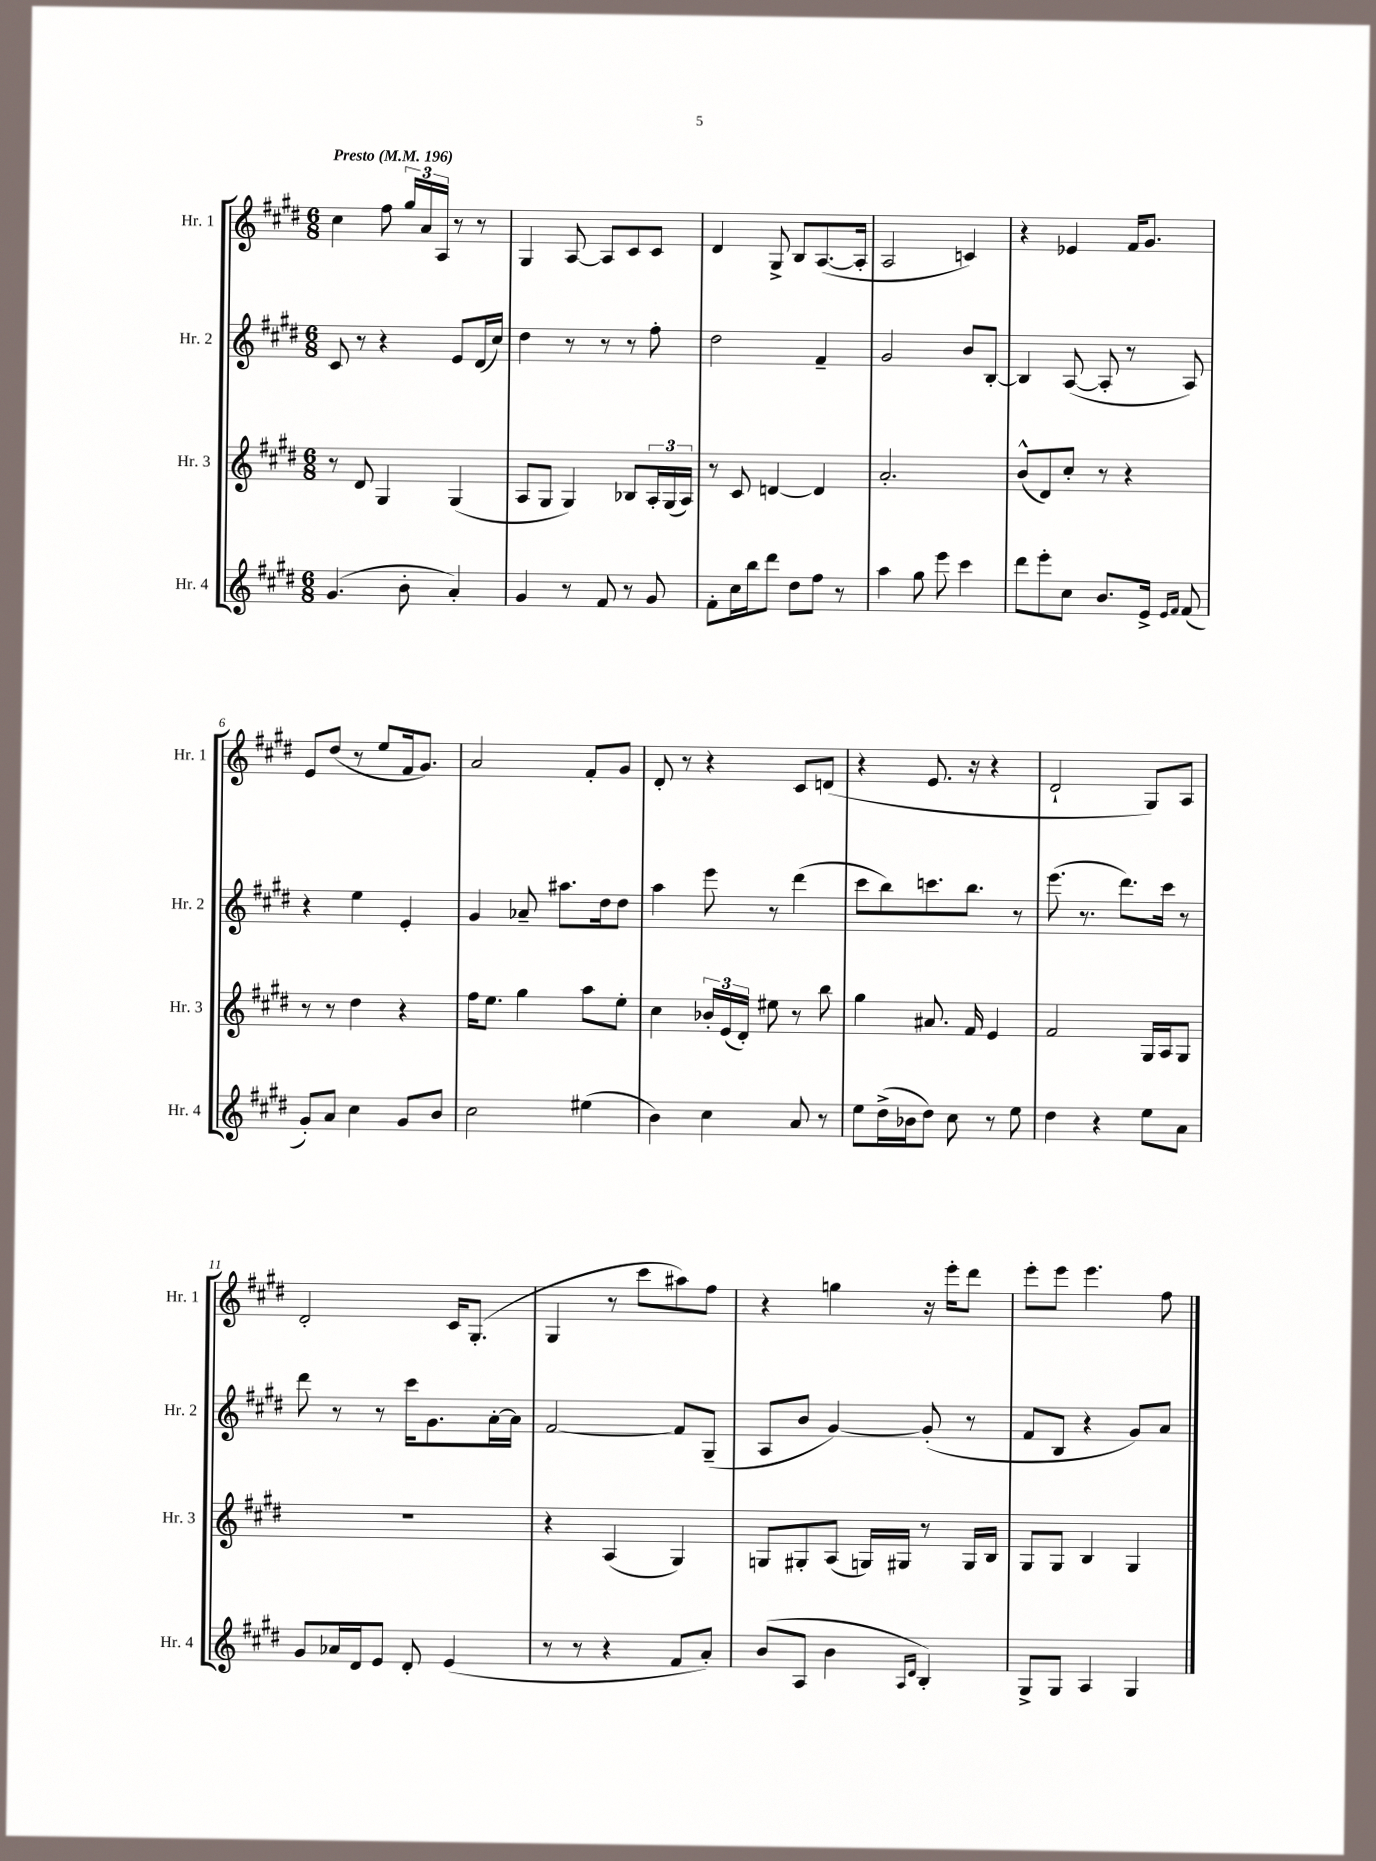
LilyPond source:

<<
\new StaffGroup <<
\new Staff = "s0" \with { instrumentName = "Hr. 1" shortInstrumentName = "Hr. 1" } {
    \clef treble \key e \major \numericTimeSignature \time 6/8 \tempo "Presto" 4 = 196
    cis''4 fis''8 \tuplet 3/2 { gis''16 a'16 a16 } r8 r8 |
    gis4 a8~ a8 cis'8 cis'8 |
    dis'4 gis8-> b8 a8.~( a16-. |
    a2 c'4) |
    r4 ees'4 fis'16 gis'8. |
    e'8 dis''8( r8 e''8 fis'16 gis'8.) |
    a'2 fis'8-. gis'8 |
    dis'8-. r8 r4 cis'8 d'8( |
    r4 e'8. r16 r4 |
    dis'2-! gis8) a8 |
    dis'2-. cis'16 gis8.-.( |
    gis4 r8 cis'''8 ais''8) fis''8 |
    r4 g''4 r16 e'''16-. dis'''8 |
    e'''8-. e'''8 e'''4. fis''8 \bar "|." |
}
\new Staff = "s1" \with { instrumentName = "Hr. 2" shortInstrumentName = "Hr. 2" } {
    \clef treble \key e \major \numericTimeSignature \time 6/8
    cis'8 r8 r4 e'8 dis'16( cis''16) |
    dis''4 r8 r8 r8 fis''8-. |
    dis''2 fis'4-- |
    gis'2 b'8 b8~-. |
    b4 a8~( a8-. r8 a8) |
    r4 e''4 e'4-. |
    gis'4 aes'8-- ais''8. dis''16 dis''8 |
    a''4 e'''8 r8 dis'''4( |
    cis'''8 b''8) c'''8. b''8. r8 |
    e'''8.( r8. dis'''8.) cis'''16 r8 |
    dis'''8 r8 r8 cis'''16 gis'8. a'16~-. a'16 |
    fis'2~ fis'8 gis8--( |
    a8 b'8 gis'4~) gis'8-.( r8 |
    fis'8 b8 r4 gis'8) a'8 \bar "|." |
}
\new Staff = "s2" \with { instrumentName = "Hr. 3" shortInstrumentName = "Hr. 3" } {
    \clef treble \key e \major \numericTimeSignature \time 6/8
    r8 dis'8 gis4 gis4( |
    a8 gis8 gis4) bes8 \tuplet 3/2 { a16-. gis16( a16) } |
    r8 cis'8 d'4~ d'4 |
    a'2.-. |
    b'8-^( dis'8) cis''8-. r8 r4 |
    r8 r8 dis''4 r4 |
    fis''16 e''8. gis''4 a''8 e''8-. |
    cis''4 \tuplet 3/2 { bes'16-. e'16( dis'16-.) } eis''8 r8 b''8 |
    gis''4 ais'8. fis'16 e'4 |
    fis'2 gis16 a16 gis8 |
    R2. |
    r4 a4( gis4) |
    g8 gis8-. a8( g16) gis16 r8 gis16 b16 |
    gis8 gis8 b4 gis4 \bar "|." |
}
\new Staff = "s3" \with { instrumentName = "Hr. 4" shortInstrumentName = "Hr. 4" } {
    \clef treble \key e \major \numericTimeSignature \time 6/8
    gis'4.( b'8-. a'4-.) |
    gis'4 r8 fis'8 r8 gis'8 |
    fis'8-. cis''16 b''16 dis'''8 dis''8 fis''8 r8 |
    a''4 gis''8 e'''8 cis'''4 |
    dis'''8 e'''8-. cis''8 b'8. e'16-> \grace { e'16 fis'16 } fis'8( |
    gis'8-.) a'8 cis''4 gis'8 b'8 |
    cis''2 eis''4( |
    b'4) cis''4 a'8 r8 |
    e''8 dis''16->( bes'16 dis''8) cis''8 r8 e''8 |
    dis''4 r4 e''8 a'8 |
    gis'8 aes'16 dis'16 e'8 dis'8-. e'4( |
    r8 r8 r4 fis'8 a'8-.) |
    b'8( a8 b'4 \grace { a16 dis'16 } b4-.) |
    gis8-> gis8 a4 gis4 \bar "|." |
}
>>
>>
